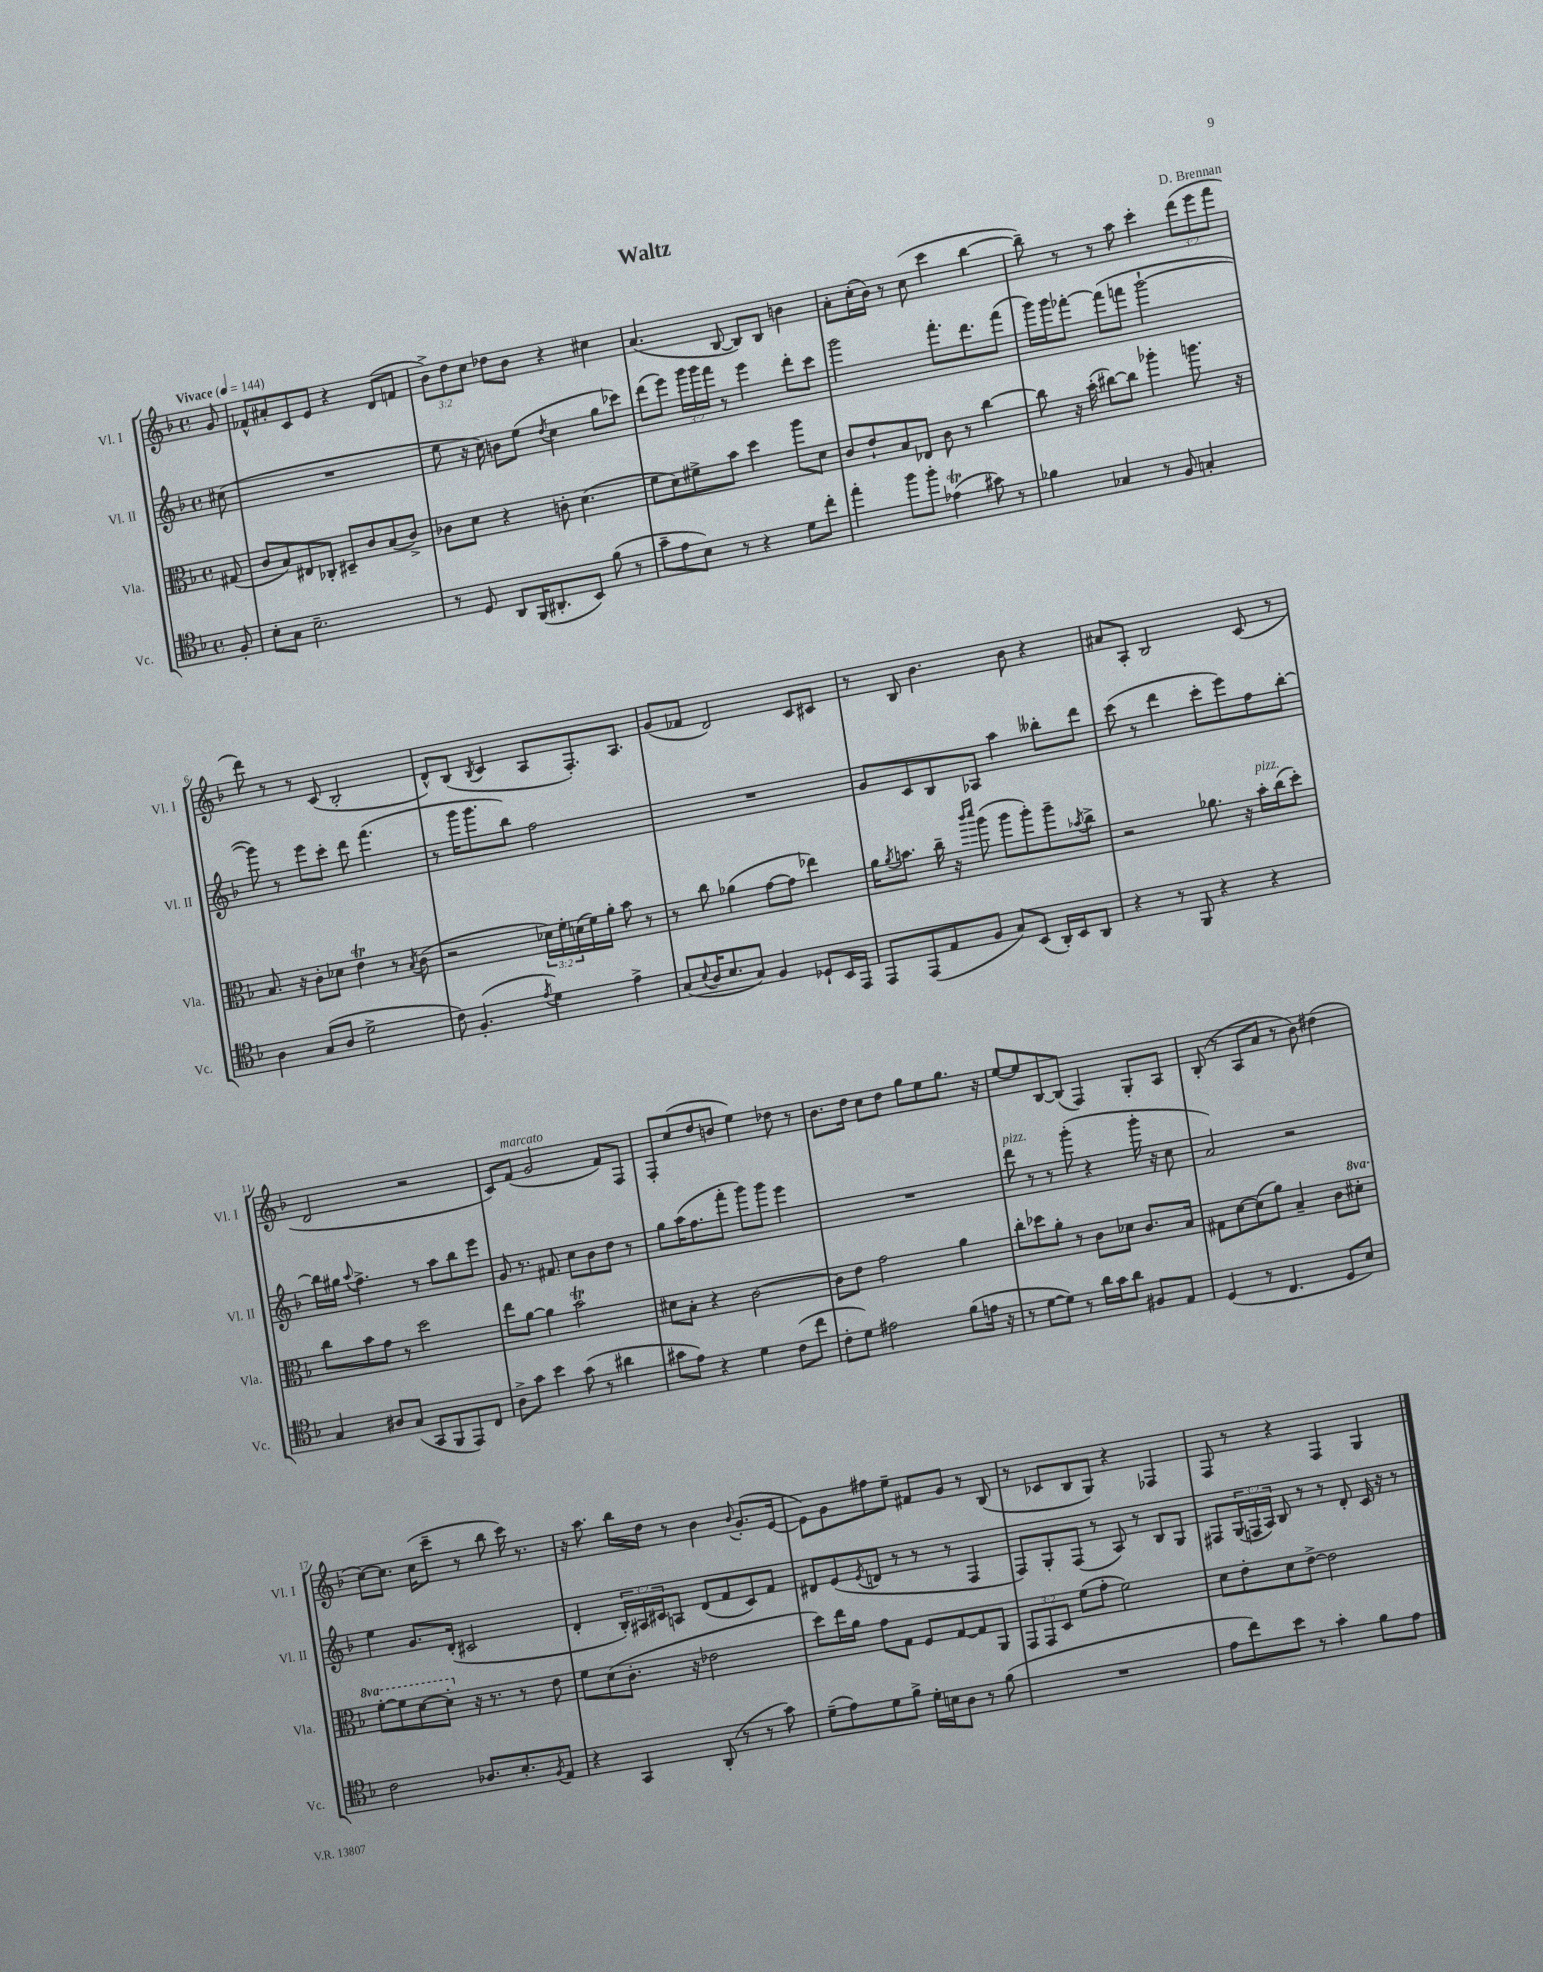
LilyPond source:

\header { title = "Waltz" composer = "D. Brennan" }
<<
\new StaffGroup <<
\new Staff = "s0" \with { instrumentName = "Vl. I" shortInstrumentName = "Vl. I" } {
    \clef treble \key f \major \defaultTimeSignature \time 4/4 \override Staff.TupletNumber.text = #tuplet-number::calc-fraction-text \partial 8 \tempo "Vivace" 4 = 144
    g'8 |
    fes'8-^ ais'8-. c'8 e'8 r4 d'8( f'8 |
    \tuplet 3/2 { bes'8->) d''8 c''8 } des''8 bes'8 r4 cis''4 |
    a'4.( bes8~ bes8) bes8 b'4 |
    a'8-. c''16-.( bes'16) r8 c''8( c'''4 bes''4~ |
    bes''8--) r8 r8 a''8 c'''4-. \tuplet 3/2 { d'''8( e'''8 f'''8 } |
    d'''8) r8 r8 c'8( bes2-. |
    d'8-^) bes8( \acciaccatura { bes8 } c'4 a8 f8.-.) a8. |
    g'8( fes'8 d'2) c'8 cis'8 |
    r8 bes8 bes'4. bes'8 r4 |
    ais'8 a8-. bes2 c'8( r8 |
    d'2 r2 |
    c'8) f'8^\markup { \italic "marcato" }( g'2 f'8) f8 |
    f8-. c''8( d''8 b'8 e''4) des''8 r8 |
    bes'8. d''16 c''8 d''8 g''8 e''8 g''8. r16 |
    e''8~ e''8 bes8~ bes8( f4) g8-. a8 |
    bes8-.( r8 a8 a'8 r8 bes'8) dis''4( |
    c''8~) c''8. c''16( c'''8-- r8 bes''8 c'''16) r8. |
    r16 a''8. bes''16 d''16 r8 bes'4 \appoggiatura { bes'8 } g'8.-.( e'16~ |
    e'8) g'8 fis''8 e''8-- fis'8 g'8 r8 bes8( |
    r8 ces'8 bes8 g8) r4 fes4 |
    f8 r8 r4 f4 g4 \bar "|." |
}
\new Staff = "s1" \with { instrumentName = "Vl. II" shortInstrumentName = "Vl. II" } {
    \clef treble \key f \major \defaultTimeSignature \time 4/4 \override Staff.TupletNumber.text = #tuplet-number::calc-fraction-text \partial 8
    cis''8( |
    R1 |
    e''8 r16 c''16) b'8 e''8( \acciaccatura { d''8 } c''4 g''8 ces'''8) |
    d'''8( e'''8) \tuplet 3/2 { g'''16 g'''16 f'''16 } r8 e'''4 d'''8-. c'''8 |
    g'''2 f'''8.-. d'''8. f'''8( |
    g'''16) g'''16 fes'''8~-. fes'''8( f'''8 g'''2~-! |
    g'''8) r8 e'''8 c'''8-. d'''8 f'''4.( |
    r8 g'''16 g'''8. bes''8) f''2 |
    R1 |
    g'8 c'8 bes8 aes8 a''4 beses''8-. d'''8 |
    c'''8( r8 d'''4 c'''8-. e'''8) f''8 bes''8~-. |
    bes''16 gis''16 \appoggiatura { a''8 } f''4.-> r8 a''8 bes''8 e'''8 |
    g'8 r8. fis'8. c''8 bes'8 d''8 r8 |
    g''8 a''16( f''8. f'''8-. g'''8) g'''8 e'''4 |
    R1 |
    d'''8^\markup { \italic "pizz." } r8 r8 g'''8-.( r4 g'''16-. r16 c''8 |
    a'2) r2 |
    e''4 g'8. d'16-.( cis'2 |
    d'4-. \tuplet 3/2 { bes16-.) ais16 cis'16 } a8 d'8( f'8 cis'8) f'8 |
    dis'8 e'8( \acciaccatura { e'8 } d'8 r8 r8 r8 f4 |
    f8) g8-. f8( r8 a8) r8 bes8 g8 |
    fis8 \tuplet 3/2 { g16( f16 a16) } bes8 r8 r8 d'8-. c'16 r16 r8 \bar "|." |
}
\new Staff = "s2" \with { instrumentName = "Vla." shortInstrumentName = "Vla." } {
    \clef alto \key f \major \defaultTimeSignature \time 4/4 \override Staff.TupletNumber.text = #tuplet-number::calc-fraction-text \set Staff.ottavationMarkups = #ottavation-simple-ordinals \partial 8
    gis8( |
    c'8 bes8) eis8 ces8-. dis8-- c'8 bes8( c'8->) |
    ces'8 d'8 r4 c'8-. d'4.( |
    f'8 d'8) fis'8-> bes'8 d''4 a''8 d'8 |
    c'8 e'8-! bes8 ees8 c'8 r8 c''4~ |
    c''8 r16 bes'16-.( cis''8~) cis''8 aes''4-. a''8. r16 |
    bes8. r16 c'8-. des'8 e'4\trill r8 \acciaccatura { bes8 } c'8( |
    r2 \tuplet 3/2 { des'16) f'16-. d'16( } f'16) a'16-. bes'8 r8 |
    r8 c''8 aes'4( g'8~ g'8 ees''4) |
    a'16 \acciaccatura { a'8 } b'8. c''16-- r16 \grace { c'''16 d'''16 } a''8( a''8 a''8-.) a''8-- \acciaccatura { bes'8 } c''8-> |
    r2 aes'8. r16 bes'16-.^\markup { \italic "pizz." } c''16( d''8-.) |
    c''8 bes'8 g'8 r8 d''2 |
    e''8 a'8~ a'4 bes'2\trill |
    dis'8 bes8-. r4 c'2~ |
    c'8 e'8 g'2 a'4 |
    c''8-. des''8 a'8-. r8 c'8 des'8 c'8. bes16 |
    gis8 d'8~ d'8( a'8) bes4-- c'8 \ottava #1 dis''8-. |
    f''8~-. f''8 d''8~ d''8-. \ottava #0 r16 r8. r8 e'8 |
    f'8 d'8( c'8.-. r16 ees'2 |
    d''8) e''16 a'16 g'8 g8 f8 g8~ g8 a,8 |
    \tuplet 3/2 { g,8 g,8 d8 } f'8( g'8-. f'2) |
    d'8 e'8-. d'8 e'8~-> e'2 \bar "|." |
}
\new Staff = "s3" \with { instrumentName = "Vc." shortInstrumentName = "Vc." } {
    \clef tenor \key f \major \defaultTimeSignature \time 4/4 \partial 8
    f8-. |
    bes8-. g8 bes2.-- |
    r8 d8 a,8 f,16( ais,8.-. bes,8) f'8( r8 |
    g'8-- e'8 bes8) r8 r4 d'8 c''8-. |
    e''4-. f''8 f''8-. ees'4\trill( gis'8) r8 |
    fes'4 ges4 r8 f8 g4-. |
    a4 g8( a8 d'2-> |
    c'8) f4.-.( \acciaccatura { e'8 } d'4) e'4-> |
    g8( \appoggiatura { bes8 } a16 bes8. g8) f4 des8-! bes,16 e,16 |
    e,8 e,8( e8 f8 g8) bes,8( a,16-.) bes,16 a,8 |
    r4 r8 f,8 r4 r4 |
    g4 ais8 g8( g,8 f,8 e,8) c8 |
    a8-> g'8 bes'4 g'8( r8 ais'4 |
    gis'8 e'8) r4 d'4 c'8( c''8 |
    c'8-. d'8) eis'2 f'8( e'16 r16 |
    r8 d'8~ d'8) r8 a'16 g'16 a'8 fis8 e8 |
    d4( r8 c4. d8 bes8) |
    c'2 aes8. bes8.-. \acciaccatura { f8 } e8 |
    r4 g,4 a,8-.( r8 r8 g'8) |
    d'8--( e'8) d'8 f'8-> d'16-. b16 a8 r8 f'8( |
    R1 |
    e'8 c''8) bes'8 r8 g'4-. f'8 e'8 \bar "|." |
}
>>
>>
